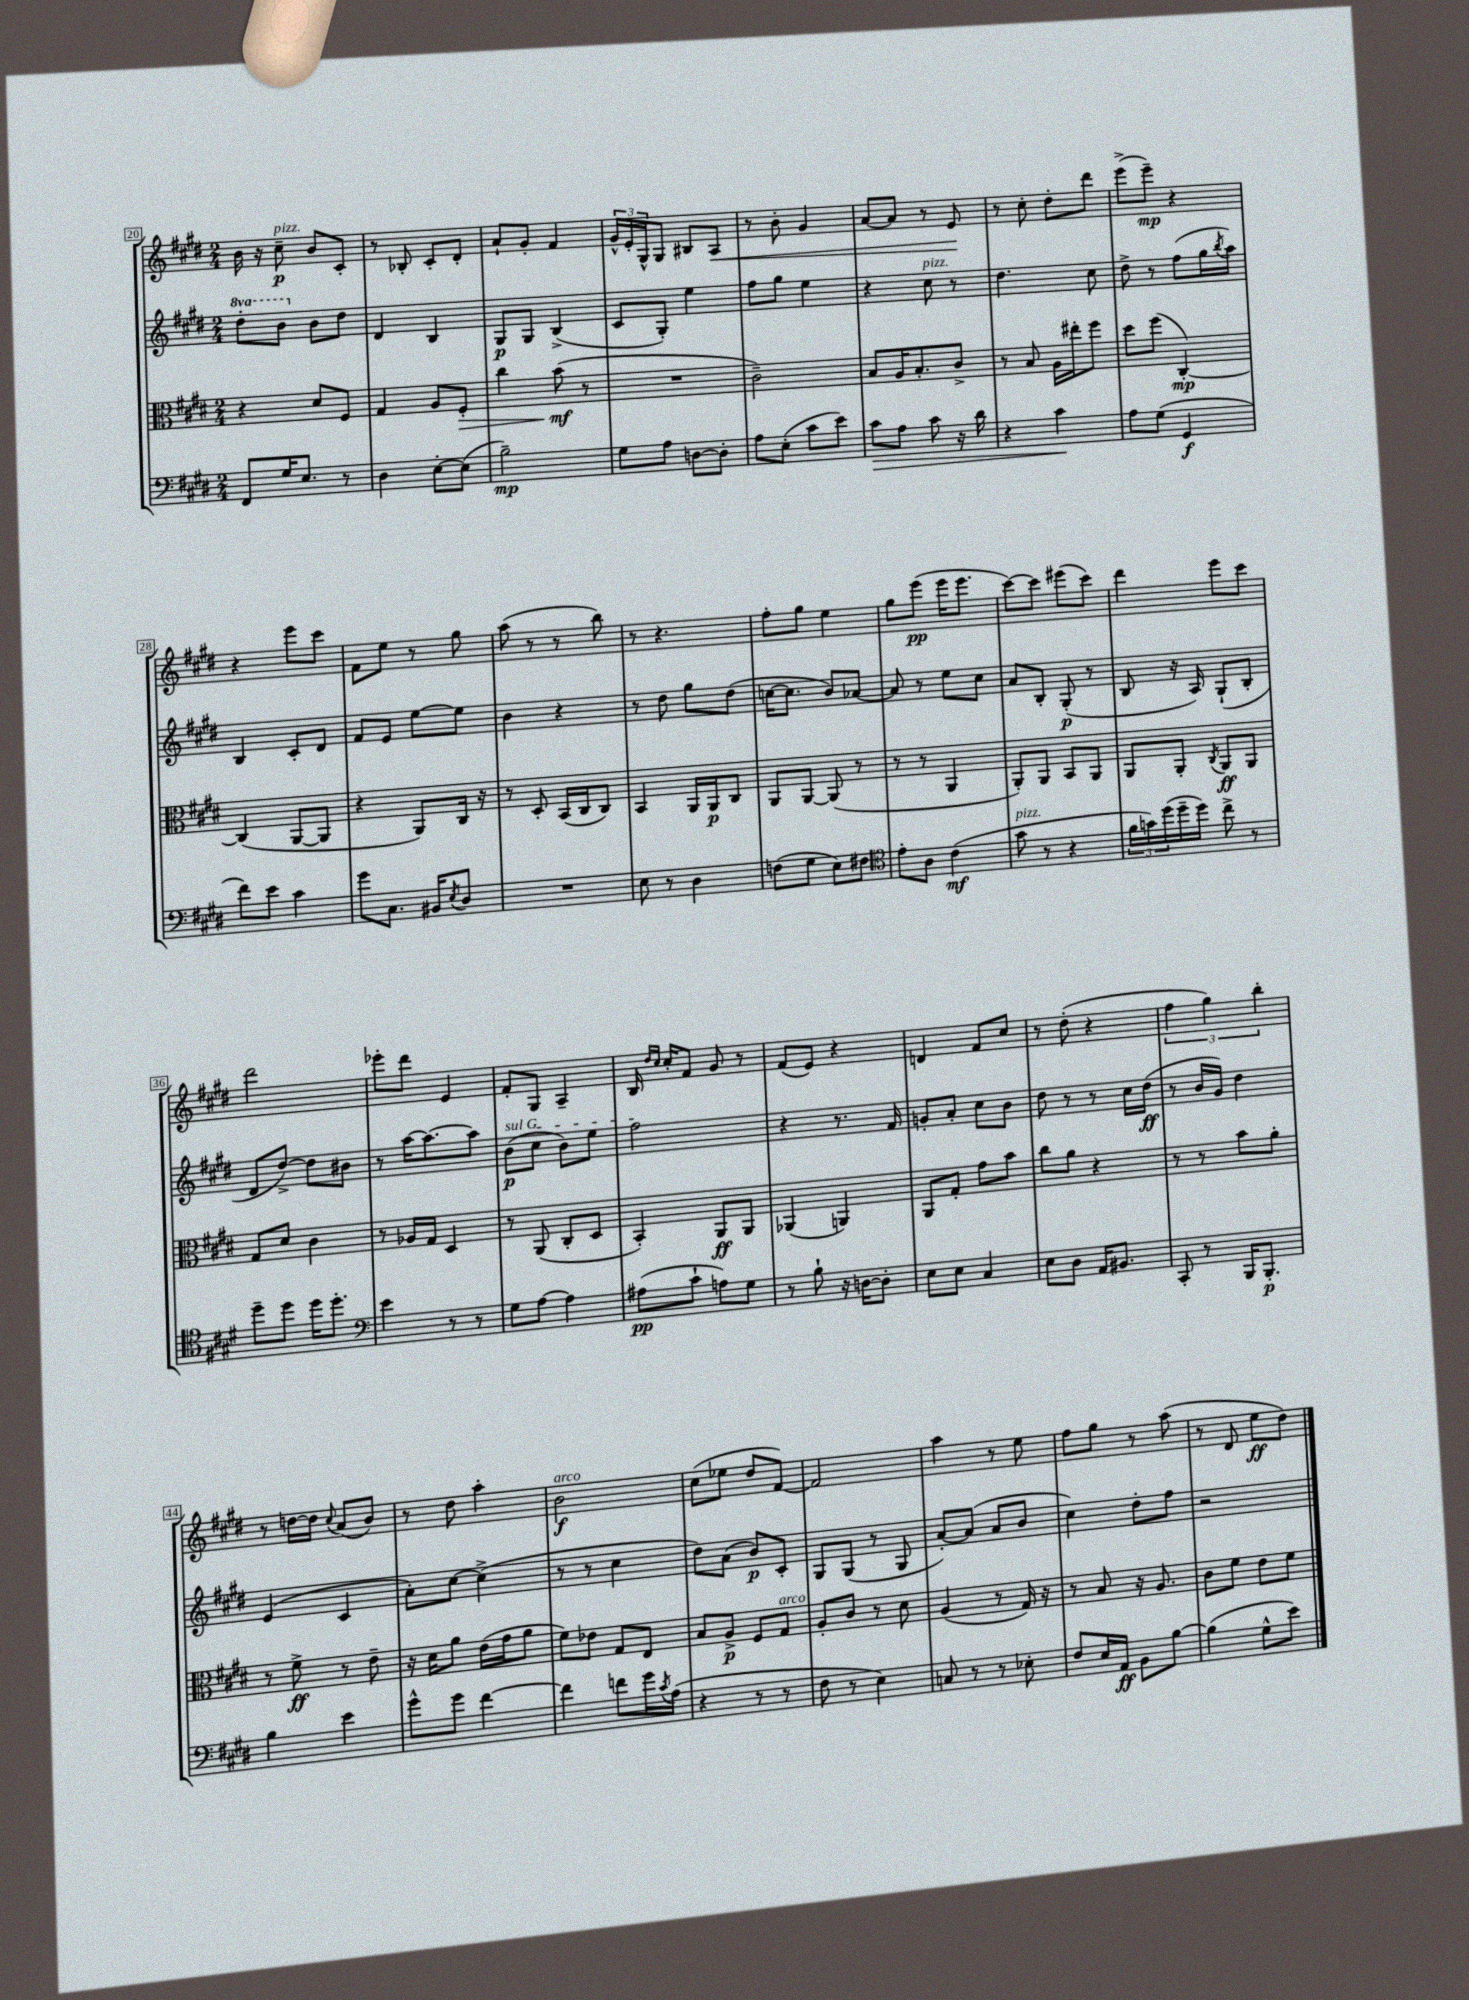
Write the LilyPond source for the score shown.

<<
\new StaffGroup <<
\new Staff = "s0" {
    \clef treble \key e \major \numericTimeSignature \time 2/4
    b'16 r16 cis''8--\p^\markup { \italic "pizz." } b'8 cis'8-. |
    r8 bes8-. cis'8-. dis'8-. |
    a'8-! gis'8-. fis'4 |
    \tuplet 3/2 { gis'16-^ e'16-. gis16-^ } gis8 bis8 a8\< |
    r8 b'8-. gis'4 |
    a'8~ a'8 r8 e'8\! |
    r8 cis''8-. dis''8-. dis'''8 |
    e'''8->( e'''8--\mp) r4 |
    r4 e'''8 cis'''8 |
    fis'8 e''8 r8 gis''8 |
    a''8( r8 r8 b''8) |
    r8 r4. |
    fis''8-. gis''8 e''4 |
    gis''8 e'''8\pp( e'''16 e'''8. |
    cis'''8~) cis'''8 eis'''8( cis'''8) |
    dis'''4 e'''8 cis'''8 |
    dis'''2 |
    ees'''8-. dis'''8 e'4 |
    fis'8-. gis8 a4-- |
    b16 \grace { dis''16 cis''16 } cis''16-. fis'8 gis'8 r8 |
    fis'8( e'8) r4 |
    d'4 fis'8 cis''8 |
    r8 dis''8-.( r4 |
    \tuplet 3/2 { fis''4 gis''4) b''4-. } |
    r8 d''16~ d''16 \appoggiatura { cis''8 } a'8( b'8) |
    r8 dis''8 a''4-. |
    b'2\f^\markup { \italic "arco" } |
    cis''8( ees''8 dis''8 fis'8~) |
    fis'2 |
    a''4 r8 e''8 |
    fis''8 gis''8 r8 a''8( |
    r8 dis'8 e''8\ff dis''8) \bar "|." |
}
\new Staff = "s1" {
    \clef treble \key e \major \numericTimeSignature \time 2/4 \set Staff.ottavationMarkups = #ottavation-simple-ordinals
    \ottava #1 dis'''8-. b''8 \ottava #0 b'8 dis''8 |
    dis'4 b4 |
    gis8\p gis8 b4->( |
    cis'8 gis8-.) e''4 |
    fis''8 gis''8 e''4 |
    r4 cis''8^\markup { \italic "pizz." } r8 |
    dis''4. cis''8 |
    dis''8-> r8 fis''8( gis''16 \acciaccatura { b''8 } a''16) |
    b4 cis'8-. dis'8 |
    fis'8 e'8 e''8~ e''8 |
    b'4 r4 |
    r8 dis''8 gis''8 dis''8( |
    c''16~ c''8. b'8) aes'8~ |
    aes'8 r8 e''8 cis''8 |
    a'8 b8-. gis8-.\p( r8 |
    b8 r16 a16) gis8-!( b8-. |
    dis'8 dis''8~->) dis''8 bis'8 |
    r8 a''16~ a''8.~ a''8 |
    \once \override TextSpanner.bound-details.left.text = \markup { \italic "sul G" } b'8\p\startTextSpan( cis''8 b'8) e''8 |
    fis''2\stopTextSpan |
    r4 r8. fis'16 |
    g'8-. a'8-. cis''8 b'8 |
    dis''8 r8 r8 cis''16 dis''16\ff( |
    r8 b'16 gis'16) dis''4 |
    e'4( cis'4 |
    a'8-.) cis''8~ cis''4->( |
    r8 r8 cis''4 |
    dis''8) a'8( b'8\p) cis'8-. |
    gis8 gis8( r8 gis8 |
    a'8~-.) a'8( a'8 b'8 |
    cis''4) dis''8-. fis''8 |
    r2 \bar "|." |
}
\new Staff = "s2" {
    \clef alto \key e \major \numericTimeSignature \time 2/4
    r4 dis'8 fis8 |
    gis4 a8 fis8-.\> |
    cis''4 b'8\mf\!( r8 |
    R2 |
    cis'2--) |
    b8 a16 b8.-. cis'8-> |
    r8 b8 a16 eis''16-. fis''8 |
    dis''8 fis''8( cis4~-.\mp) |
    cis4( a,8~ a,8 |
    r4 a,8) cis16 r16 |
    r8 dis8-. b,16( cis16 cis8) |
    b,4 a,16 a,16\p cis8 |
    a,8 a,8~ a,8( r8 |
    r8 r8 a,4 |
    a,8-.) a,8 b,8 a,8 |
    a,8 a,8-. \acciaccatura { cis8 } a,8\ff a,8 |
    gis8 dis'8 cis'4 |
    r8 aes16 gis16 dis4 |
    r8 a,8( cis8-. dis8 |
    b,4-.) a,8\ff a,8 |
    aes,4( a,4) |
    a,8 gis8-. gis'8 b'8 |
    cis''8 a'8 r4 |
    r8 r8 b'8 a'8-. |
    r8 fis'8->\ff r8 e'8-- |
    r16 dis'16 a'8 e'16( gis'16 a'8 |
    fis'8) ees'8 gis8 e8 |
    b8 a8->\p fis8 gis8^\markup { \italic "arco" } |
    a8-. cis'8 r8 dis'8 |
    a4( r8 gis16) r16 |
    r8 b8 r16 a8. |
    cis'8 fis'8 e'8 fis'8 \bar "|." |
}
\new Staff = "s3" {
    \clef bass \key e \major \numericTimeSignature \time 2/4
    fis,8 gis16 e8. r8 |
    dis4 e8~-. e8( |
    b2--\mp) |
    gis8 a8 d8~ d8-. |
    a8 e8-.( cis'8 e'8) |
    cis'8\> a8 cis'8 r16 dis'16 |
    r4 cis'4\! |
    a8 gis8( gis,4\f |
    fis'8) e'8 cis'4 |
    gis'8 cis8. bis,16 \acciaccatura { e8 } dis8 |
    R2 |
    e8 r8 dis4 |
    f8( gis8 e8) fis8 |
    \clef tenor e'8-. a8 cis'4\mf( |
    gis'8^\markup { \italic "pizz." } r8 r4 |
    \tuplet 3/2 { fis'16 g'16) dis''16( } dis''16-- dis''16) cis''8-> r8 |
    dis''8-- dis''8 dis''16 dis''8.-. |
    \clef bass e'4 r8 r8 |
    gis8 a8~ a4 |
    ais8\pp( cis'8-! a8) gis8 |
    r8 b8-! r16 d16~ d8-. |
    e8 e8 cis4 |
    e8 dis8 a,16 bis,8. |
    cis,8-. r8 b,,16 b,,8.-.\p |
    b4 e'4 |
    gis'8-^ gis'8 fis'4~ |
    fis'4 f'8 gis'16 \acciaccatura { cis'8 } a16( |
    r4 r8 r8 |
    fis8 r8 e4) |
    c8 r8 r8 ees8-. |
    fis8 e16 a,16\ff b,8 b8~ |
    b4( gis8-^ e'8) \bar "|." |
}
>>
>>
\layout { \context { \Score currentBarNumber = #20 \override BarNumber.stencil = #(make-stencil-boxer 0.1 0.3 ly:text-interface::print) } }
